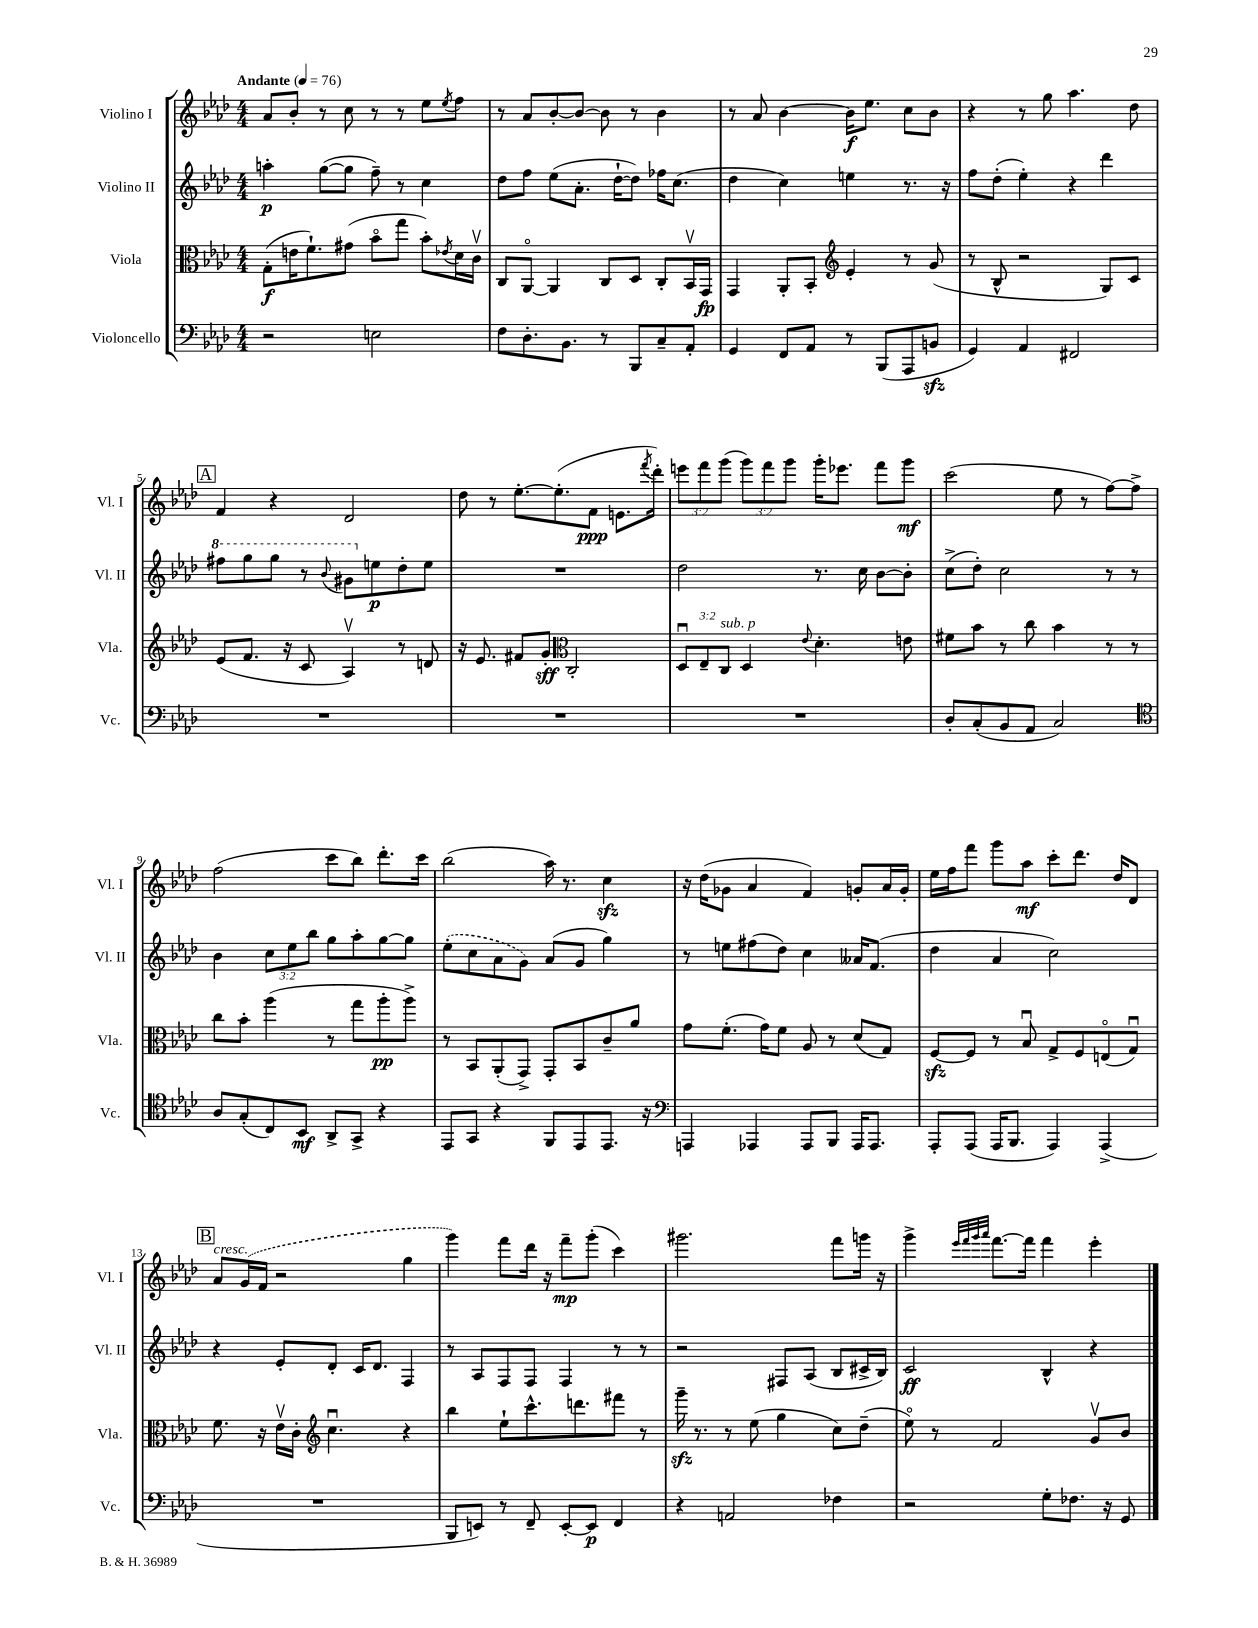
<<
\new StaffGroup <<
\new Staff = "s0" \with { instrumentName = "Violino I" shortInstrumentName = "Vl. I" } {
    \clef treble \key aes \major \numericTimeSignature \time 4/4 \override Staff.TupletNumber.text = #tuplet-number::calc-fraction-text \tempo "Andante" 4 = 76
    aes'8 bes'8-. r8 c''8 r8 r8 ees''8 \acciaccatura { ees''8 } f''8 |
    r8 aes'8 bes'8~-. bes'8~ bes'8 r8 bes'4 |
    r8 aes'8 bes'4~ bes'16\f ees''8. c''8 bes'8 |
    r4 r8 g''8 aes''4. des''8 |
    \mark \markup { \box "A" } f'4 r4 des'2 |
    des''8 r8 ees''8.~-. ees''8.-.( f'8\ppp e'8. \acciaccatura { f'''8 } des'''16-.) |
    \tuplet 3/2 { e'''8 f'''8 g'''8( } \tuplet 3/2 { g'''8) f'''8 g'''8 } g'''16-. ees'''8. f'''8 g'''8\mf |
    c'''2( ees''8 r8 f''8~) f''8-> |
    f''2( c'''8 bes''8) des'''8.-. c'''16 |
    bes''2( aes''16) r8. c''4\sfz |
    r16 des''16( ges'8 aes'4 f'4) g'8-. aes'16 g'16-. |
    ees''16 f''16 f'''8 g'''8 aes''8\mf c'''8-. des'''8. des''16 des'8 |
    \mark \markup { \box "B" } aes'8^\markup { \italic "cresc." } \once \slurDashed g'16( f'16 r2 g''4 |
    g'''4) f'''8 des'''16 r16 f'''8--\mp g'''8-.( c'''4) |
    gis'''2. f'''8 g'''16 r16 |
    g'''4-> \grace { ees'''32 f'''32 g'''32 aes'''32 } f'''8.~ f'''16 f'''4 ees'''4-. \bar "|." |
}
\new Staff = "s1" \with { instrumentName = "Violino II" shortInstrumentName = "Vl. II" } {
    \clef treble \key aes \major \numericTimeSignature \time 4/4 \override Staff.TupletNumber.text = #tuplet-number::calc-fraction-text
    a''4-.\p g''8~( g''8 f''8--) r8 c''4 |
    des''8 f''8 ees''8( aes'8.-. des''16~-! des''8) fes''16 c''8.( |
    des''4 c''4) e''4 r8. r16 |
    f''8 des''8-.( ees''4-.) r4 des'''4 |
    \mark \markup { \box "A" } \ottava #1 fis'''8 g'''8 g'''8 r8 \appoggiatura { bes''8 } gis''8 \ottava #0 e''8\p des''8-. e''8 |
    R1 |
    des''2 r8. c''16 bes'8~ bes'8-. |
    c''8->( des''8-.) c''2 r8 r8 |
    bes'4 \tuplet 3/2 { c''8 ees''8 bes''8 } g''8 aes''8-. g''8~ g''8 |
    \once \slurDashed ees''8-.( c''8 aes'8 g'8) aes'8( g'8 g''4) |
    r8 e''8 fis''8( des''8) c''4 aeses'16 f'8.( |
    des''4 aes'4 c''2) |
    \mark \markup { \box "B" } r4 ees'8-. des'8-. c'16 des'8. f4 |
    r8 aes8 f8 f8 f4 r8 r8 |
    r2 fis8 aes8( bes8 cis'16-> bes16) |
    c'2\ff bes4-^ r4 \bar "|." |
}
\new Staff = "s2" \with { instrumentName = "Viola" shortInstrumentName = "Vla." } {
    \clef alto \key aes \major \numericTimeSignature \time 4/4 \override Staff.TupletNumber.text = #tuplet-number::calc-fraction-text
    g8-.\f( e'16 f'8.-!) gis'8( bes'8\flageolet g''8 bes'8-.) \acciaccatura { ees'8 } des'16 c'16\upbow |
    c8 aes,8~\flageolet aes,4 c8 des8 c8-. bes,16\upbow g,16\fp |
    g,4 aes,8-. bes,8-. \clef treble ees'4-. r8 g'8( |
    r8 bes8-^ r2 g8) c'8 |
    \mark \markup { \box "A" } ees'8( f'8. r16 c'8 aes4\upbow) r8 d'8 |
    r16 ees'8. fis'8 g'8-.\sff \clef alto c2-. |
    \tuplet 3/2 { des8\downbow ees8-- c8^\markup { \italic "sub. p" } } des4 \appoggiatura { ees'8 } des'4.-. e'8 |
    fis'8 bes'8 r8 c''8 bes'4 r8 r8 |
    c''8 bes'8-. aes''4( r8 g''8 aes''8-.\pp aes''8->) |
    r8 bes,8 aes,8-.( g,8->) g,8-. bes,8 c'8-- aes'8 |
    g'8 f'8.-.( g'16) f'8 aes8 r8 des'8( g8) |
    f8~\sfz f8 r8 bes8\downbow g8-> f8 e8\flageolet( g8\downbow) |
    \mark \markup { \box "B" } f'8. r16 ees'16\upbow c'16-. \clef treble c''4.\downbow r4 |
    bes''4 ees''8-! c'''8.-^ d'''8. fis'''8 r8 |
    g'''16--\sfz r8. r8 ees''8( g''4 c''8) des''8--( |
    ees''8\flageolet) r8 f'2 g'8\upbow bes'8 \bar "|." |
}
\new Staff = "s3" \with { instrumentName = "Violoncello" shortInstrumentName = "Vc." } {
    \clef bass \key aes \major \numericTimeSignature \time 4/4
    r2 e2 |
    f8 des8.-. bes,8. r8 bes,,8 c8-- aes,8-. |
    g,4 f,8 aes,8 r8 bes,,8( aes,,8 b,8\sfz |
    g,4) aes,4 fis,2 |
    \mark \markup { \box "A" } R1 |
    R1 |
    R1 |
    des8-. c8-.( bes,8 aes,8 c2) |
    \clef tenor aes8 g8-.( c8) bes,8\mf aes,8-> g,8-> r4 |
    ees,8 g,8 r4 f,8 ees,8 ees,8. r16 |
    \clef bass a,,4 aes,,4 aes,,8 bes,,8 aes,,16 aes,,8. |
    aes,,8-. aes,,8( aes,,16 bes,,8. aes,,4) aes,,4->( |
    \mark \markup { \box "B" } R1 |
    bes,,8 e,8) r8 f,8-- e,8~-. e,8\p f,4 |
    r4 a,2 fes4 |
    r2 g8-. fes8. r16 g,8 \bar "|." |
}
>>
>>
